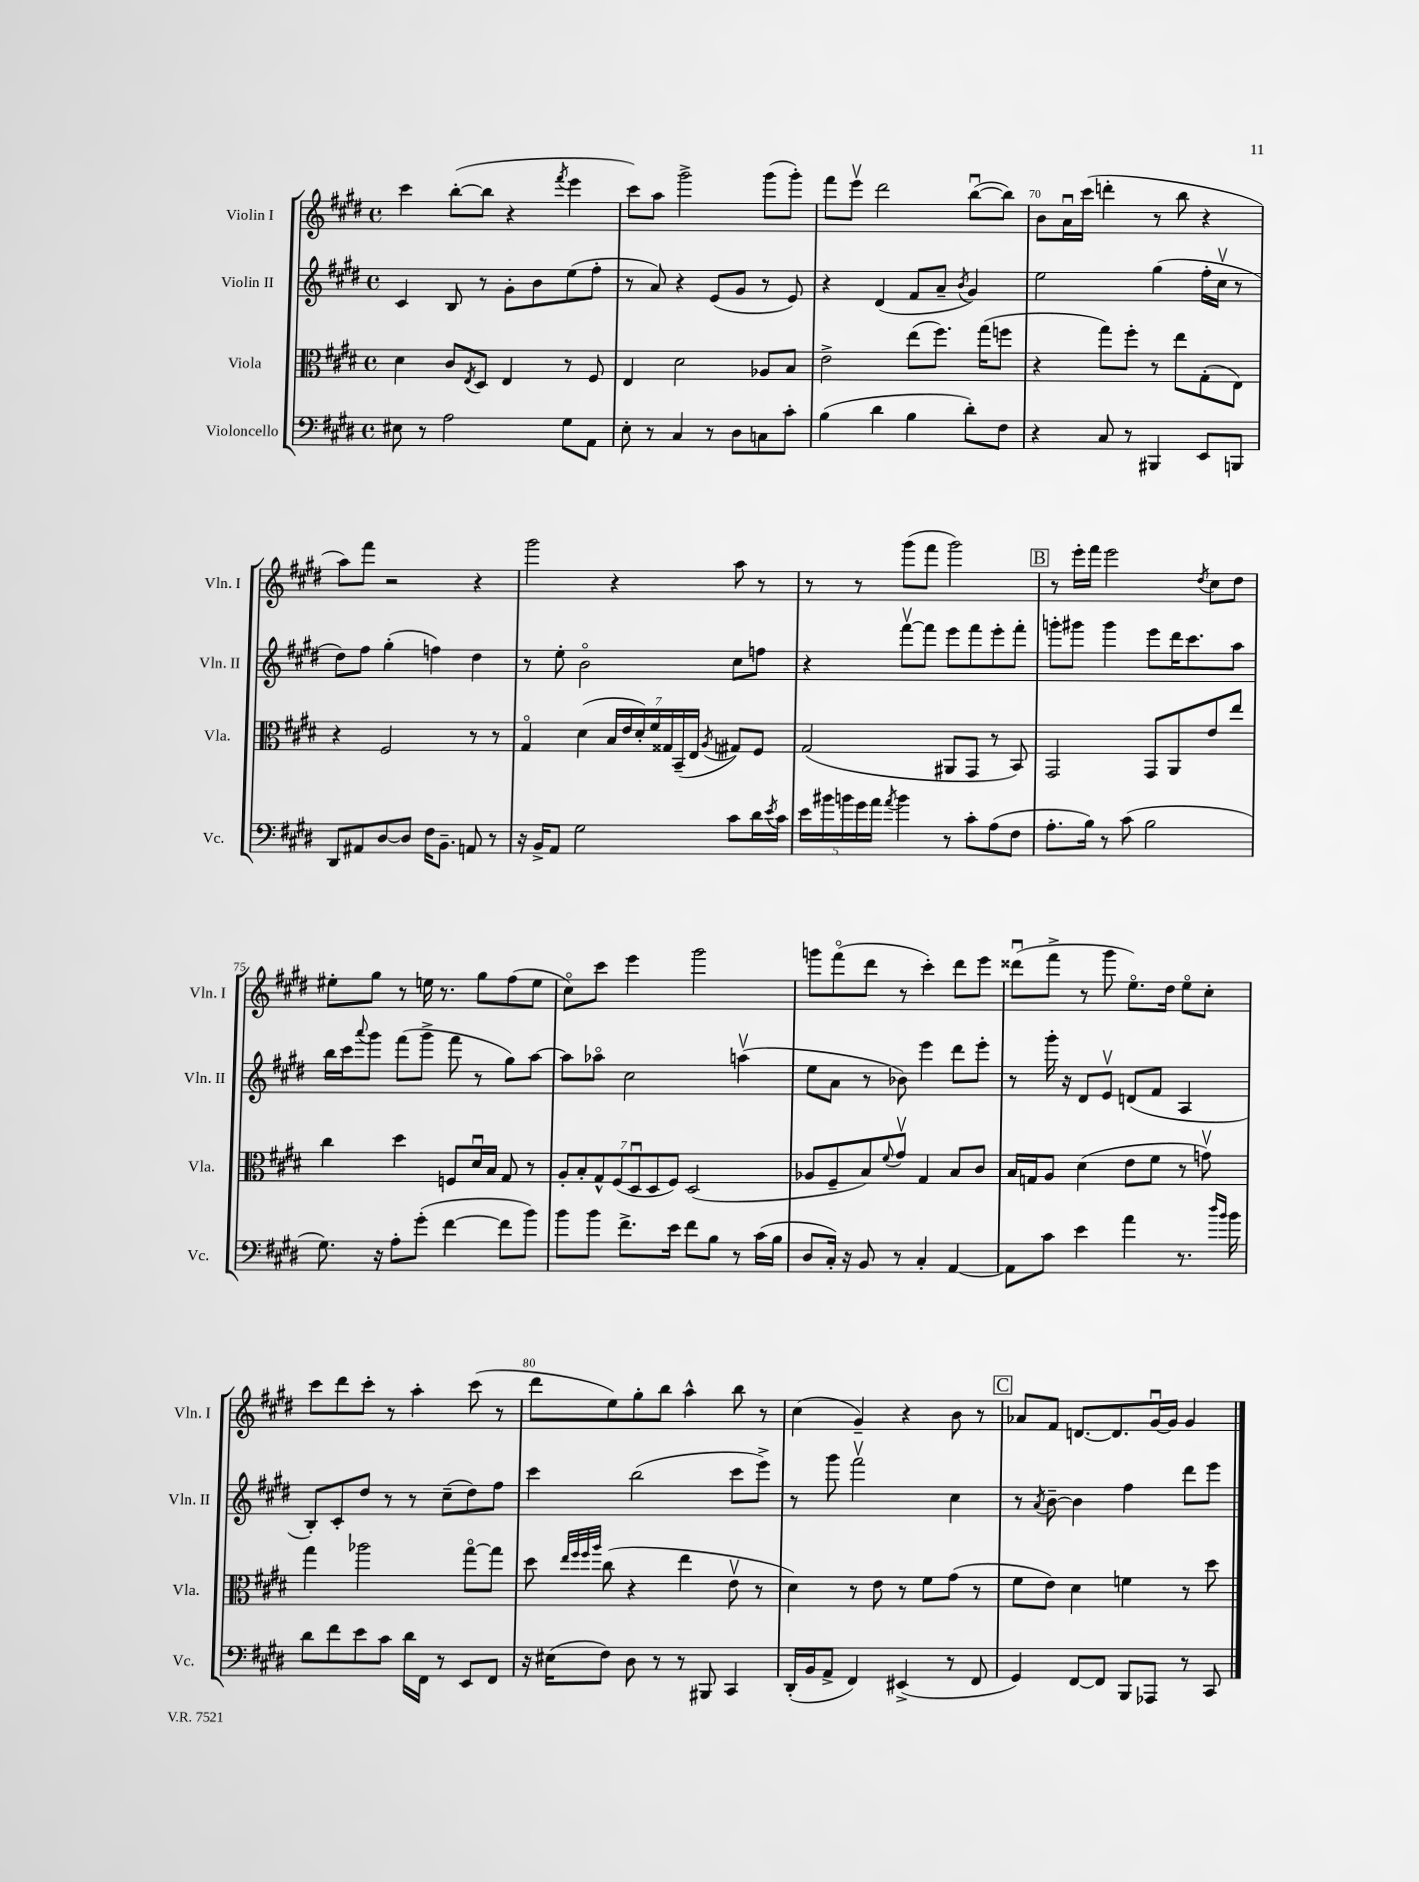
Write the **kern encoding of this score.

**kern	**kern	**kern	**kern
*staff4	*staff3	*staff2	*staff1
*clefF4	*clefC3	*clefG2	*clefG2
*k[f#c#g#d#]	*k[f#c#g#d#]	*k[f#c#g#d#]	*k[f#c#g#d#]
*M4/4	*M4/4	*M4/4	*M4/4
*met(c)	*met(c)	*met(c)	*met(c)
8E#\	4d#\	4c#/	4ccc#\
8r	.	.	.
2A\	8c#/L	8B/	([8bb'\L
.	8qE/	.	.
.	8D#/J	8r	8bb\]J
.	4E/	8g#'\L	4r
.	.	8b\	.
.	.	.	8qfff#/
8G#\L	8r	(8ee\	4eee\
8AA\J	8F#/	8ff#'\J	.
=	=	=	=
8E'\	4E/	8r	8ccc#\L)
8r	.	8a/)	8aa\J
4C#/	2d#\	4r	2ggg#^\
8r	.	(8e/L	.
8D#\L	.	8g#/J	.
8C\	8A-/L	8r	(8ggg#\L
8c#'\J	8B/J	8e/)	8ggg#'\J)
=	=	=	=
(4B\	2e^\	4r	8fff#\L
.	.	.	8eeev\J
4d#\	.	(4d#/	2ddd#\
4B\	(8ee\L	8f#/L	.
.	8.ff#\J)	8a~/J	.
.	.	8qb/	.
8d#'\L)	.	4g#/)	([8bbu\L
.	(16gg#\LK	.	.
8F#\J	8ff\J	.	8bb\]J)
=	=	=	=
4r	4r	2ee\	8b\L
.	.	.	16au\L
.	.	.	(16ccc#\JJ
8C#/	8gg#\L)	.	4ddd'\
8r	8ff#'\J	.	.
4BBB#/	8r	(4gg#\	8r
.	8ee\L	.	8bb\
8EE/L	(8G#'\	16ff#'\LL	4r
.	.	16cc#v\JJ	.
8BBB/J	8E\J)	8r	.
=	=	=	=
8DD#/L	4r	8dd#\L)	8aa\L)
8AA#/	.	8ff#\J	8fff#\J
[8D#/	2F#/	(4gg#'\	2r
8D#/]J	.	.	.
16F#\LK	.	4ff\)	.
8.BB~\J	.	.	.
8AA/	8r	4dd#\	4r
8r	8r	.	.
=	=	=	=
16r	4G#o/	8r	2ggg#\
16BB^/LK	.	.	.
8AA/J	.	8ee'\	.
2G#\	(4d#\	2bo\	.
.	28B/LL	.	4r
.	28e/	.	.
.	28d#'/)	.	.
.	28f#/	.	.
.	28G##/	.	.
.	(28BB~/	.	.
.	28E/JJ	.	.
.	8qA/	.	.
8c#\L	8G#/L)	8cc#\L	8aa\
16d#\L	8F#/J	8ff\J	8r
8qe/	.	.	.
16c#\JJ	.	.	.
=	=	=	=
20e\LL	(2G#/	4r	8r
20b#\	.	.	.
20b\	.	.	.
.	.	.	8r
20g#\	.	.	.
20a\JJ	.	.	.
8qa/	.	.	.
4b\	.	[8fff#v\L	(8ggg#\L
.	.	8fff#\]J	8fff#\J
8r	8AA#/L	8eee\L	2ggg#\)
8c#'\L	8GG#/J	8fff#\	.
(8A\	8r	8eee'\	.
8F#\J	8BB/)	8fff#'\J	.
=	=	=	=
8.A'\L	2GG#/	8ggg'\L	8r
.	.	8ggg#\J	16eee'\LL
16B\Jk)	.	.	16fff#\JJ
8r	.	4ggg#\	2eee\
(8c#\	.	.	.
2B\	8GG#/L	8eee\L	.
.	8AA/	16ddd#\K	.
.	.	8.ccc#\	.
.	.	.	8qdd#/
.	8e/	.	8cc#\L
.	8ee/J	8aa\J	8dd#\J
=	=	=	=
8.G#\)	4cc#\	16bb\LL	8ee#'\L
.	.	16ccc#\J	.
.	.	8qqaaa/	.
.	.	8ggg#\J	8gg#\J
16r	.	.	.
8A'\L	4dd#\	(8fff#\L	8r
(8g#'\J	.	8ggg#^\J	16ee\
.	.	.	8.r
[4f#\	8F/L	8fff#\	.
.	16d#u/L	8r	8gg#\L
.	16B/JJ	.	.
8f#\]L	8G#/	8gg#\L)	(8ff#\
8b\J)	8r	[8aa\J	8ee\J
=	=	=	=
8b\L	14A'/L	8aa\]L	8cc#o\L)
.	14B'/	.	.
8b\J	.	8aa-o\J	8ccc#\J
.	14G#^^/	.	.
.	(14F#/	.	.
8.f#^\L	.	2cc#\	4eee\
.	14D#u/	.	.
.	14D#/	.	.
.	14F#/J)	.	.
16e\Jk	.	.	.
8f#\L	(2D#/	.	2ggg#\
8B\J	.	.	.
8r	.	(4aav\	.
(16c#\LL	.	.	.
16B\JJ	.	.	.
=	=	=	=
8D#/L	8A-/L	8ee\L	8ggg\L
16C#'/Jk)	8F#~/	8a\J	(8fff#o\
16r	.	.	.
8BB/	8B/)	8r	8ddd#\J
.	8qqf#/	.	.
8r	8g#v/J	8b-\)	8r
4C#'/	4G#/	4eee\	4ccc#'\)
[4AA/	8B/L	8ddd#\L	8ddd#\L
.	8c#/J	8eee'\J	8eee\J
=	=	=	=
8AA\]L	16B/LL	8r	(8ddd##u\L
.	16G/J	.	.
8c#\J	8A/J	16ggg#'\	8fff#^\J
.	.	16r	.
4e\	(4d#\	8d#/L	8r
.	.	8ev/J	8ggg#\
4a\	8e\L	(8d/L	8.eeo\L)
.	8f#\J	8f#/J	.
.	.	.	16dd#\Jk
8.r	8r	4A/	8eeo\L
.	8gv\)	.	8cc#'\J
16qqdd#/LL	.	.	.
16qqb/JJ	.	.	.
16b\	.	.	.
=	=	=	=
8d#\L	4gg#\	8B'/L)	8ccc#\L
8f#\	.	8c#'/	8ddd#\
8e\	2aa-\	8dd#/J	8ccc#'\J
8c#\J	.	8r	8r
16d#\LL	.	8r	4aa'\
16FF#\JJ	.	.	.
8r	.	(8cc#~\L	.
8EE/L	[8gg#o\L	8dd#\)	(8ccc#\
8FF#/J	8gg#\]J	8ff#\J	8r
=	=	=	=
16r	8dd#\	4ccc#\	8ddd#\L
(16E#\LK	.	.	.
.	32qqee/LLL	.	.
.	32qqff#/	.	.
.	32qqff#/	.	.
.	32qqaa/JJJ	.	.
8F#\J)	(8cc#\	.	8ee\)
8D#\	4r	(2bb\	8gg#'\
8r	.	.	8bb\J
8r	4ee\	.	4aa^^\
8BBB#/	.	.	.
4CC#/	8ev\	8ccc#\L	8bb\
.	8r	8eee^\J)	8r
=	=	=	=
(16DD#'/LL	4d#\)	8r	(4cc#\
16BB/J	.	.	.
8AA^/J	.	8ggg#\	.
4FF#/)	8r	2fff#v\	4g#~/)
.	8e\	.	.
(4EE#^/	8r	.	4r
.	8f#\L	.	.
8r	(8g#\J	4cc#\	8b\
8FF#/	8r	.	8r
=	=	=	=
4GG#/)	8f#\L	8r	8a-/L
.	.	8qa/	.
.	8e\J)	[8b~\	8f#/J
[8FF#/L	4d#\	4b\]	[8.d/L
8FF#/]J	.	.	.
.	.	.	8.d/]
8BBB/L	4f\	4ff#\	.
8AAA-/J	.	.	[16g#u/L
.	.	.	16g#/]JJ
8r	8r	8ddd#\L	4g#/
8CC#/	8dd#\	8eee\J	.
==	==	==	==
*-	*-	*-	*-
